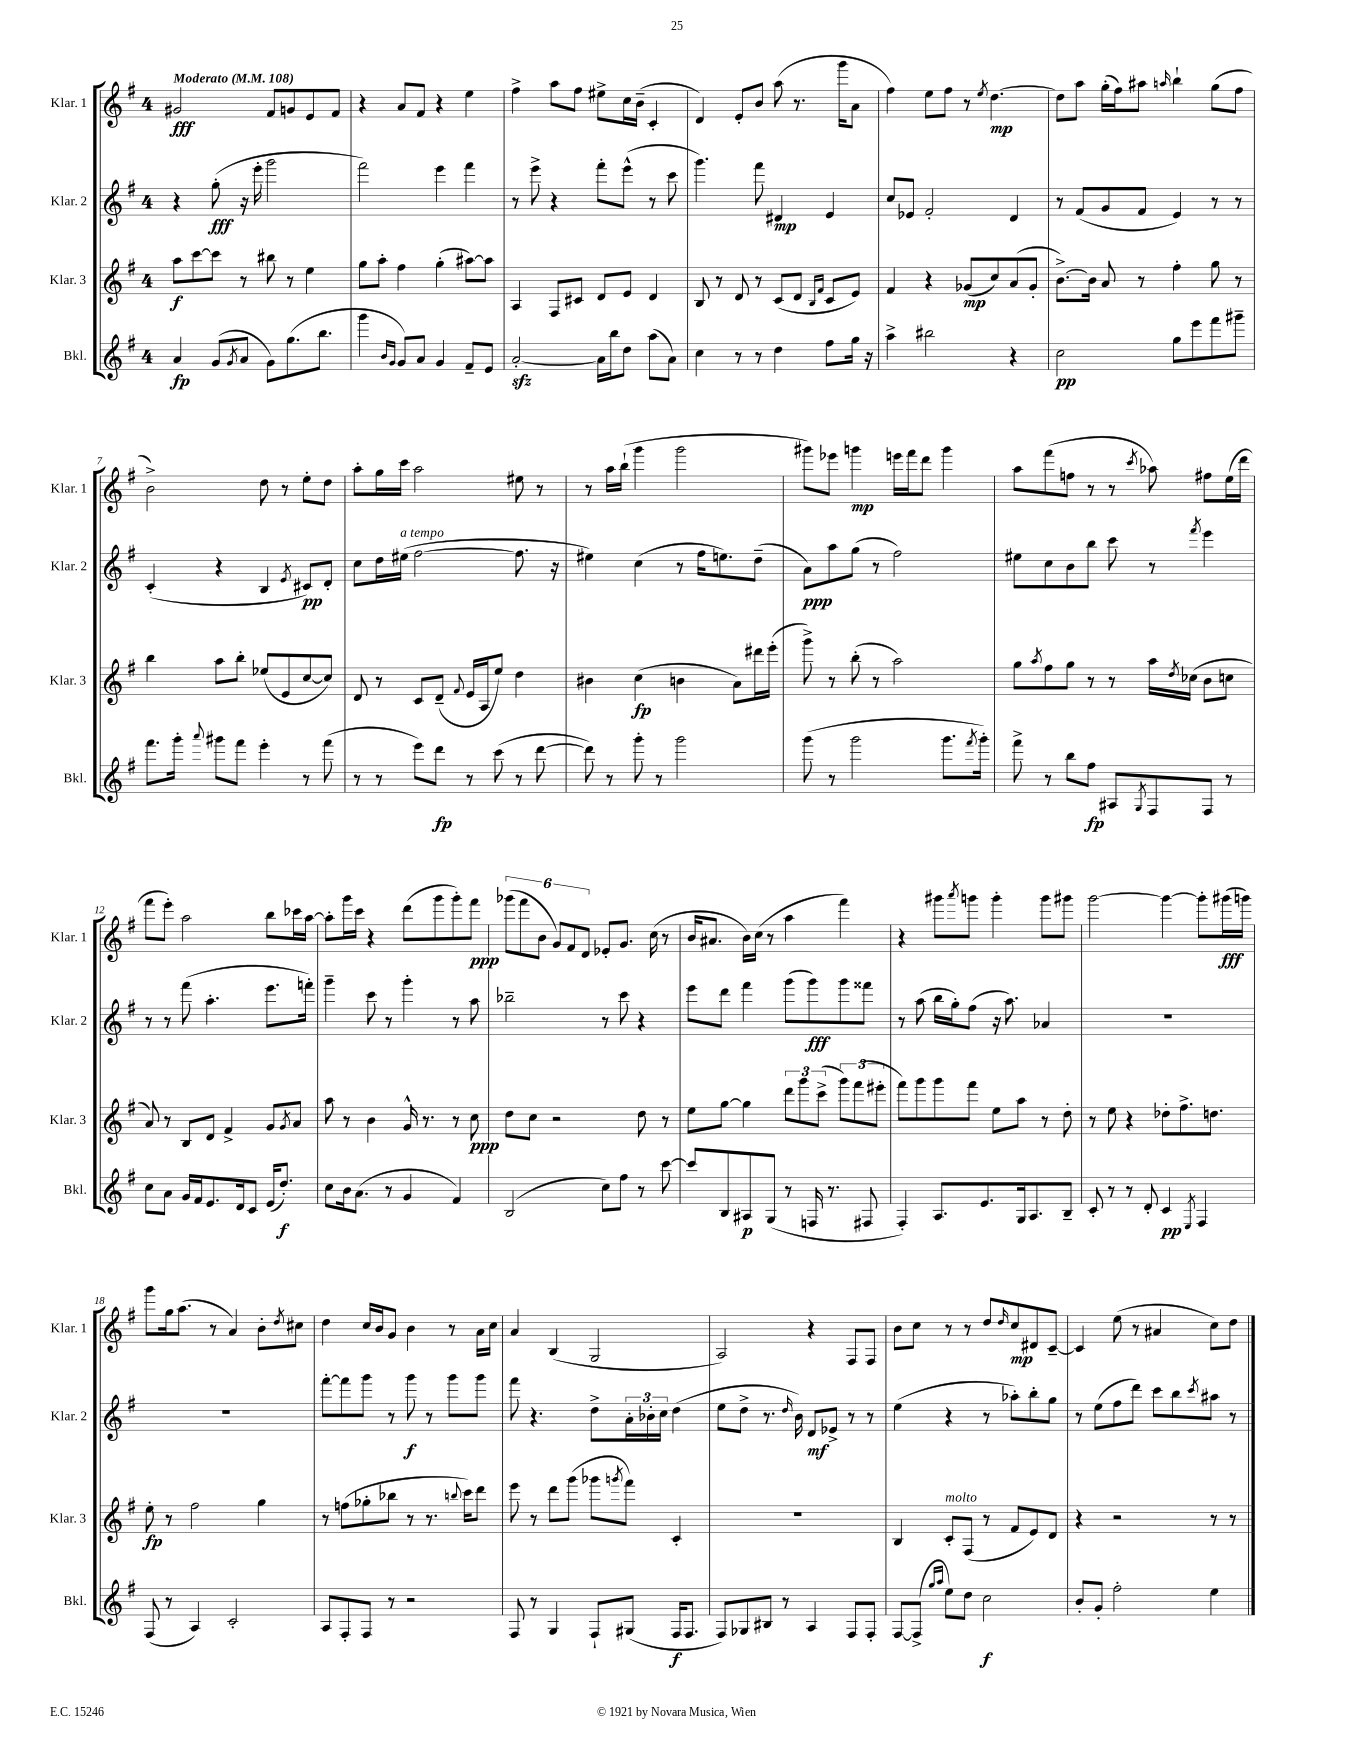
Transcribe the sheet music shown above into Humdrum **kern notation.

**kern	**kern	**kern	**kern
*staff4	*staff3	*staff2	*staff1
*clefG2	*clefG2	*clefG2	*clefG2
*k[f#]	*k[f#]	*k[f#]	*k[f#]
*M4/4	*M4/4	*M4/4	*M4/4
*MM108	*MM108	*MM108	*MM108
4a	8aa	4r	2g#
.	[8ccc	.	.
(8g	8ccc]	(8gg'	.
8qg	.	.	.
8a	8r	16r	.
.	.	16eee'	.
8g)	8bb#	2ggg	8f#
(8.gg	8r	.	8g
.	4ee	.	8e
8.bb	.	.	.
.	.	.	8f#
=	=	=	=
4ggg	8gg	2fff#)	4r
.	8aa'	.	.
16qqb	.	.	.
16qqg	.	.	.
8g)	4ff#	.	8a
8a	.	.	8f#
4g	(4gg'	4eee	4r
8f#~	[8aa#)	4fff#	4ee
8e	8aa#]	.	.
=	=	=	=
[2a'	4A	8r	4ff#^
.	.	8eee^	.
.	8F#	4r	8aa
.	8c#	.	8ff#
16a]	8d	8fff#'	8ee#^
16bb	.	.	.
8dd	8e	(8eee^^	16cc
.	.	.	(16b~
(8aa	4d	8r	4c'
8a)	.	8ccc	.
=	=	=	=
4cc	8B	4.ggg)	4d)
.	8r	.	.
8r	8d	.	8e'
8r	8r	8fff#	8b
4dd	(8c	4d#	(8aa
.	8d	.	8.r
.	16qqB	.	.
.	16qqf#	.	.
8ff#	8c	4e	.
.	.	.	16ggg
16gg	8e)	.	8a
16r	.	.	.
=	=	=	=
4aa^	4f#	8cc	4ff#)
.	.	8e-	.
2bb#	4r	2f#'	8ee
.	.	.	8ff#
.	(8g-	.	8r
.	.	.	8qee
.	8cc)	.	[4.dd
4r	(8a	4d	.
.	8g-'	.	.
=	=	=	=
2cc	[8.b^)	8r	8dd]
.	.	(8f#	8aa
.	16b]	.	.
.	8a	8g	(16gg'
.	.	.	16ff#)
.	8r	8f#	8aa#
.	.	.	16qqaa
8gg	4ff#'	4e)	4bb`
8eee	.	.	.
8fff#	8gg	8r	(8gg
8ggg#~	8r	8r	8ff#
=	=	=	=
8.fff#	4bb	(4c'	2b^)
16ggg'	.	.	.
8qqaaa	.	.	.
8ggg#	8aa	4r	.
8fff#	8bb'	.	.
4eee'	(8ee-	4B	8dd
.	8e	.	8r
.	.	8qe	.
8r	[8cc	8c#)	8ee'
(8fff#	8cc])	8d'	8dd
=	=	=	=
8r	8d	8cc	8aa'
8r	8r	16dd	16gg
.	.	(16ee#	16ccc
8eee)	8c	[2ff#	2aa
8ddd	(8d~	.	.
.	8qqf#	.	.
8r	16e	.	.
.	16A	.	.
(8ccc	8ee)	.	.
8r	4dd	8.ff#]	8ee#
[8ddd	.	.	8r
.	.	16r	.
=	=	=	=
8ddd])	4b#	4ee#)	8r
8r	.	.	16aa
.	.	.	(16bb`
8ggg'	(4cc	(4cc	4ggg
8r	.	.	.
2ggg	4b	8r	2ggg
.	.	16ff#	.
.	.	8.ee)	.
.	8a)	.	.
.	16ddd#	(8dd~	.
.	(16eee'	.	.
=	=	=	=
(8ggg	8ggg^)	8a)	8ggg#)
8r	8r	8aa	8eee-
2ggg	(8bb'	(8gg	4ggg
.	8r	8r	.
.	2aa)	2ff#)	16eee
.	.	.	16fff#
.	.	.	8ddd
8.ggg	.	.	4ggg
8qfff#	.	.	.
16ggg')	.	.	.
=	=	=	=
8fff#^	8gg	8ee#	8aa
.	8qaa	.	.
8r	8ff#	8cc	(8fff#
8bb	8gg	8b	8ff
8ff#	8r	8bb	8r
8A#	8r	8ccc	8r
8qG	.	.	8qccc
8F#	16aa	8r	8aa-)
.	8qdd	.	.
.	(16cc-	.	.
.	.	8qfff#	.
8F#	8b	4eee	8ff#
8r	8cc	.	(16ee
.	.	.	16ddd
=	=	=	=
8cc	8a)	8r	8fff#
8a	8r	8r	8eee')
16g	8B	(8fff#	2aa
16f#	.	.	.
8.e	8d	4.aa'	.
.	4f#^	.	.
16d	.	.	.
8c	.	.	.
(16e	8g	8.eee	8bb
8.dd')	.	.	.
.	8qg	.	.
.	8a	.	16ccc-
.	.	16fff')	[16aa
=	=	=	=
8cc	8aa	4ggg~	8aa']
16b	8r	.	16ggg
(8.a	.	.	16ccc
.	4b	8ccc	4r
8r	.	8r	.
4g	16g^^	4ggg'	(8ddd
.	8.r	.	.
.	.	.	8ggg
4f#)	8r	8r	8ggg')
.	8cc	8aa	8fff#
=	=	=	=
(2B	8dd	2bb-~	(12ggg-
.	.	.	12fff#
.	8cc	.	.
.	.	.	12b
.	2r	.	12g)
.	.	.	12f#
.	.	.	12d
8cc)	.	8r	8e-'
8ff#	.	8ccc	8.g
8r	8dd	4r	.
.	.	.	(16cc
[8ccc	8r	.	8r
=	=	=	=
8ccc]	8ee	8eee	16b
.	.	.	8.a#
8B	[8gg	8ddd	.
8A#	4gg]	4fff#	16b)
.	.	.	(16cc
(8G	.	.	8r
8r	12ddd	(8ggg	4aa
.	12ggg	.	.
16F	.	8ggg)	.
.	(12ccc^	.	.
8.r	.	.	.
.	12ggg)	8ggg	4fff#)
.	(12fff#	.	.
8F#	.	8fff##	.
.	12eee#'	.	.
=	=	=	=
4F#')	8fff#)	8r	4r
.	8ggg	(8aa	.
8.A	8ggg	16bb	8ggg#
.	.	16gg')	.
.	.	.	8qaaa
.	8fff#	(8ff#	8ggg
8.e	.	.	.
.	8ee	16r	4ggg'
.	.	8.aa)	.
16G	8aa	.	.
8.A	.	.	.
.	8r	4a-	8ggg
8B~	8dd'	.	8ggg#
=	=	=	=
8c'	8r	1r	[2ggg
8r	8ee	.	.
8r	4r	.	.
8d'	.	.	.
4c	8dd-'	.	4ggg_
.	8.ff#^	.	.
8qE	.	.	.
4F#	.	.	8ggg']
.	8.dd	.	.
.	.	.	(16ggg#
.	.	.	16ggg)
=	=	=	=
(8F#	8ee'	1r	8ggg
8r	8r	.	16gg
.	.	.	(8.aa
4A)	2ff#	.	.
.	.	.	8r
2c'	.	.	4a)
.	4gg	.	8b'
.	.	.	8qdd
.	.	.	8cc#
=	=	=	=
8A	8r	[8fff#'	4dd
8F#'	(8ff	8fff#]	.
8F#	8gg-'	8ggg	16cc
.	.	.	16b
8r	8bb-	8r	8g
2r	8r	8ggg	4b
.	8.r	8r	.
.	.	8ggg	8r
.	8qqbb	.	.
.	16ccc)	.	.
.	8ddd	8ggg	16a
.	.	.	16cc
=	=	=	=
8F#	8eee	8fff#	4a
8r	8r	4.r	.
4G	8ddd	.	(4B
.	(8ggg	.	.
8F#`	8ggg-	8dd^	2G
.	8qggg	.	.
(8G#	8fff#)	24a'	.
.	.	24b-'	.
.	.	24cc	.
16F#	4c'	(4dd	.
8.F#	.	.	.
=	=	=	=
8F#)	1r	8ee	2A)
8G-	.	8dd^	.
8B#	.	8.r	.
8r	.	.	.
.	.	16qqdd	.
.	.	16b)	.
4A	.	8d	4r
.	.	8e-^	.
8F#	.	8r	8F#
8F#'	.	8r	8F#
=	=	=	=
[8F#	4B	(4ee	8b
(8F#^]	.	.	8cc
16qqgg	.	.	.
16qqaa	.	.	.
8ee)	8c'	4r	8r
8dd	(8F#	.	8r
2cc	8r	8r	8dd
.	.	.	16qqdd
.	8f#	8aa-')	8cc
.	8e)	8bb'	8d#
.	8d	8gg	[8c~
=	=	=	=
8b'	4r	8r	4c]
8g'	.	(8ee	.
2ff#'	2r	8ff#	(8ee
.	.	8ddd)	8r
.	.	8ccc	4a#
.	.	8bb	.
.	.	8qccc	.
4ee	8r	8aa#	8cc)
.	8r	8r	8dd
==	==	==	==
*-	*-	*-	*-
